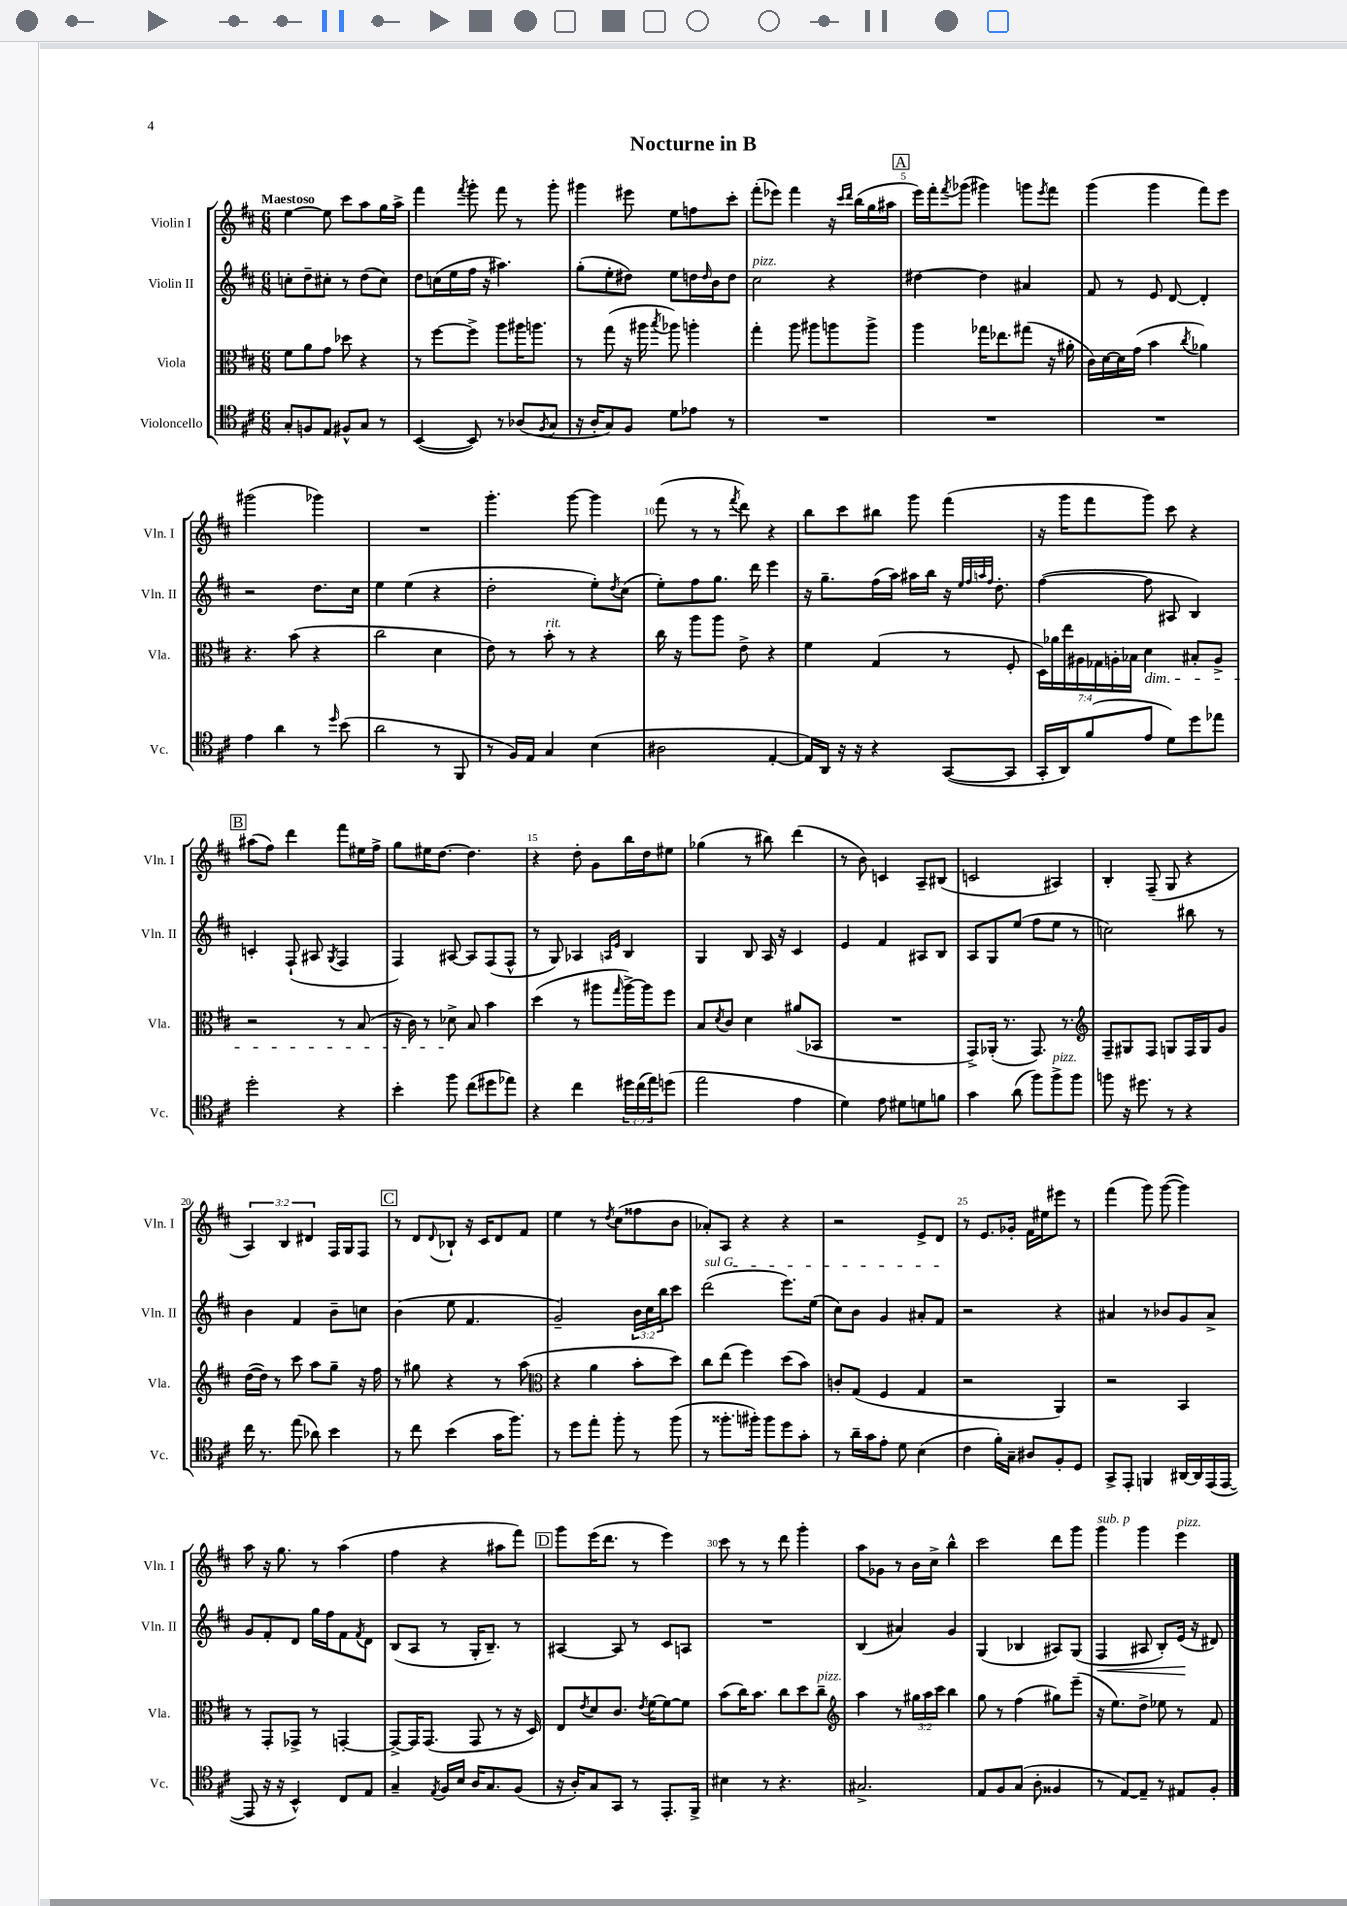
\header { title = "Nocturne in B" }
<<
\new StaffGroup <<
\new Staff = "s0" \with { instrumentName = "Violin I" shortInstrumentName = "Vln. I" } {
    \clef treble \key d \major \numericTimeSignature \time 6/8 \override Staff.TupletNumber.text = #tuplet-number::calc-fraction-text \tempo "Maestoso"
    e''4~ e''8 cis'''8 a''8 g''16 a''16-> |
    fis'''4 \acciaccatura { fis'''8 } g'''8-. fis'''8 r8 g'''8-. |
    gis'''4 eis'''8 e''8 f''8 cis'''8-. |
    fis'''8-.( ees'''8) fis'''4 r16 \grace { cis'''16 d'''16 } b''16( g''16 ais''16 |
    \mark \markup { \box "A" } e'''16) fis'''16-. \acciaccatura { fis'''8 } ges'''8( gis'''4) g'''8 \acciaccatura { e'''8 } fis'''8 |
    g'''4( g'''4 fis'''8) e'''8 |
    gis'''2( ges'''4) |
    R2. |
    g'''4.-. g'''8~ g'''4 |
    fis'''8( r8 r8 \acciaccatura { fis'''8 } d'''8) r4 |
    b''8 cis'''8 bis''8 g'''8 fis'''4( |
    r16 g'''16 fis'''8 g'''8) cis'''8 r4 |
    \mark \markup { \box "B" } ais''8( fis''8) d'''4 fis'''8 eis''16 fis''16-> |
    g''8 eis''16 d''8.~ d''4. |
    r4 d''8-. g'8 b''16 d''16 eis''8 |
    ges''4( r8 bis''8) d'''4( |
    r8 b'8) c'4 a8-- bis8( |
    c'2 ais4) |
    b4-. fis8--( g8 r4 |
    \tuplet 3/2 { a4) b4 dis'4 } fis16 g16 fis8 |
    \mark \markup { \box "C" } r8 d'8 \appoggiatura { d'8 } bes8-! r16 cis'16 d'8 fis'8 |
    e''4 r8 \acciaccatura { d''8 } cis''8( fisis''8 b'8 |
    aes'8-.) a8 r4 r4 |
    r2 e'8-> d'8 |
    r8 e'8. ges'16-. fis'16 eis''16 eis'''8 r8 |
    fis'''4( g'''8) g'''8~( g'''4) |
    a''8 r16 g''8. r8 a''4( |
    fis''4 r4 ais''8 fis'''8) |
    \mark \markup { \box "D" } g'''8 e'''16( d'''8. r8 e'''4) |
    cis'''8 r8 r8 d'''8 g'''4-. |
    a''8 ges'8 r8 b'16 cis''16-> b''4-^ |
    cis'''2 d'''8 g'''8 |
    g'''4^\markup { \italic "sub. p" } g'''4 e'''4^\markup { \italic "pizz." } \bar "|." |
}
\new Staff = "s1" \with { instrumentName = "Violin II" shortInstrumentName = "Vln. II" } {
    \clef treble \key d \major \numericTimeSignature \time 6/8 \override Staff.TupletNumber.text = #tuplet-number::calc-fraction-text
    c''8-. d''8-- cis''8-. r8 d''8( cis''8) |
    d''8 c''16( e''16 fis''16 r16 ais''4.) |
    g''8-.( e''8-. dis''8) e''8 d''16 \grace { d''16 } b'16 d''8 |
    cis''2^\markup { \italic "pizz." } r4 |
    \mark \markup { \box "A" } dis''4~ dis''4 ais'4 |
    fis'8 r8 e'8 d'8~ d'4-. |
    r2 d''8. cis''16 |
    e''4 e''4( r4 |
    d''2-. e''8-.) \acciaccatura { d''8 } cis''8( |
    e''8-.) fis''8 g''8. d'''16 e'''4 |
    r16 g''8.-- fis''16( a''16) ais''16 b''16 r16 \grace { e''32 fis''32 a''32 fis''32 } d''8.-. |
    fis''4~( fis''8 ais8 b4) |
    \mark \markup { \box "B" } c'4-. fis8-!( ais8 \acciaccatura { g8 } fis4 |
    fis4) ais8~ ais8 fis8( fis8-^ |
    r8 g8) aes4 \grace { a16 e'16 } b4 |
    g4 b8 a16 r16 cis'4 |
    e'4 fis'4 ais8 b8 |
    a8 g8 e''8( fis''8 e''8 r8 |
    c''2) bis''8 r8 |
    b'4 fis'4 b'8-- c''8 |
    \mark \markup { \box "C" } b'4( e''8 fis'4. |
    g'2--) \tuplet 3/2 { b'16 cis''16 b''16 } cis'''8 |
    \once \override TextSpanner.bound-details.left.text = \markup { \italic "sul G" } d'''2\startTextSpan( e'''8.) e''16( |
    cis''8) b'8 g'4 ais'8-. fis'8\stopTextSpan |
    r2 r4 |
    ais'4 r8 bes'8 g'8 ais'8-> |
    g'8 fis'8-. d'8 g''16 fis''16 fis'8 \acciaccatura { fis'8 } d'8 |
    b8( a8 r8 g16-. b8.--) r8 |
    \mark \markup { \box "D" } ais4~ ais8 r8 cis'8 a8 |
    R2. |
    b4( ais'4) g'4 |
    g4( bes4 ais8) g8( |
    fis4\< ais8 b8-.) e'16\!( r16 dis'8) \bar "|." |
}
\new Staff = "s2" \with { instrumentName = "Viola" shortInstrumentName = "Vla." } {
    \clef alto \key d \major \numericTimeSignature \time 6/8 \override Staff.TupletNumber.text = #tuplet-number::calc-fraction-text
    fis'8 a'8 g'8 des''8 r4 |
    r8 fis''8~ fis''8-> a''8 ais''16 a''8. |
    r8 g''8( r16 ais''16 \acciaccatura { b''8 } aes''8) a''4-. |
    g''4-. a''8 ais''8 a''8 a''8-> |
    \mark \markup { \box "A" } a''4 ges''16 ees''8. gis''8( r16 ais'16-. |
    cis'16) d'16~ d'16 g'16( b'4 \acciaccatura { cis''8 } aes'4) |
    r4. b'8( r4 |
    cis''2 d'4 |
    e'8) r8 b'8-.^\markup { \italic "rit." } r8 r4 |
    cis''16 r16 a''8 a''8 e'8-> r4 |
    fis'4 g4( r8 fis8-. |
    \tuplet 7/4 { d16) aes'16 e''16 ais16 ges16 a16-. bes16 } d'4\dim bis8-. a8-> |
    \mark \markup { \box "B" } r2 r8 b8( |
    r16 cis'16) r8 des'8->\! b8 b'4 |
    d''4( r8 ais''8 \grace { g''16 } ais''16~->) ais''16 fis''8 |
    b8 \acciaccatura { d'8 } cis'8 d'4 ais'8( bes,8 |
    R2. |
    g,8->) aes,16-.( r8. g,8.) r8. |
    \clef treble fis8-- gis8 fis8 g8 fis16 g16 g'8 |
    d''16~( d''16) r8 cis'''8 a''8 g''8-- r16 fis''16 |
    \mark \markup { \box "C" } r8 gis''8 r4 r8 a''8( |
    \clef alto r4 a'4 b'8-. d''8) |
    cis''8 e''8( fis''4) d''8( b'8) |
    c'8-. g8( fis4 g4 |
    r2 a,4) |
    r2 b,4 |
    r8 g,8-. ges,8-> r8 g,4~-. |
    g,8~-> g,16 g,8.( g,8 r8 r16 d16) |
    \mark \markup { \box "D" } e8 \acciaccatura { e'8 } d'8 cis'8. \acciaccatura { e'8 } fis'16~ fis'8~ fis'8 |
    b'8( cis''16) b'8. cis''8 d''8 cis''8--^\markup { \italic "pizz." } |
    \clef treble a''4 r8 \tuplet 3/2 { gis''16 a''16 cis'''16 } b''4 |
    g''8 r8 fis''4( gis''8) e'''8--( |
    r16 e''8.) d''8-> ees''8 r8 fis'8 \bar "|." |
}
\new Staff = "s3" \with { instrumentName = "Violoncello" shortInstrumentName = "Vc." } {
    \clef tenor \key d \major \numericTimeSignature \time 6/8 \override Staff.TupletNumber.text = #tuplet-number::calc-fraction-text
    g8-. f8 e8 fis8-^ g8 r8 |
    b,4~( b,8) r8 aes8( \acciaccatura { fis8 } g8 |
    r16 a16-. g8) fis8 d'8 ees'8 r8 |
    R2. |
    \mark \markup { \box "A" } R2. |
    R2. |
    e'4 a'4 r8 \grace { d''16 } b'8( |
    a'2 r8 fis,8 |
    r8 fis16) e16 g4 b4( |
    ais2 e4~-. |
    e16) a,16 r16 r16 r4 g,8~( g,8 |
    g,16-. a,16) fis'8( e'8 d'8) d''8 ees''8 |
    \mark \markup { \box "B" } d''2-. r4 |
    b'4-. fis''8 cis''8( dis''8 ees''8) |
    r4 cis''4 \tuplet 3/2 { dis''16 cis''16( e''16) } d''8( |
    e''2 e'4 |
    d'4) e'8 dis'8 d'8 f'8 |
    g'4 a'8( fis''8) fis''8->^\markup { \italic "pizz." } fis''8 |
    f''8 r16 dis''8. r8 r4 |
    cis''16 r8. e''8( aes'8) b'4 |
    \mark \markup { \box "C" } r8 cis''8 b'4( g'16 fis''8.) |
    r8 d''8 e''8-. fis''8-. r8 fis''8( |
    r8 fisis''8.-. fis''16-.) fis''8 d''8 g'8-. |
    r8 a'16-- g'16 e'8-. d'8 b4( |
    cis'4 fis'16-.) g16-- ais8 fis8-. d8 |
    g,8-> e,8-. f,4 ais,16~ ais,16 e,16( e,16~ |
    e,8 r16 r16 b,4-^) cis8 e8 |
    g4-- \acciaccatura { e8 } fis16 b16 a16 g8. fis8( |
    \mark \markup { \box "D" } r16 a16-.) g8 g,8 r8 e,8.-. fis,16-> |
    bis4 r8 r4. |
    gis2.-> |
    e8 fis8 g8( a8-. fisis4 |
    r8 e8~) e8-- r8 eis8 fis8-. \bar "|." |
}
>>
>>
\layout { \context { \Score \override BarNumber.break-visibility = ##(#f #t #t) barNumberVisibility = #(every-nth-bar-number-visible 5) } }
